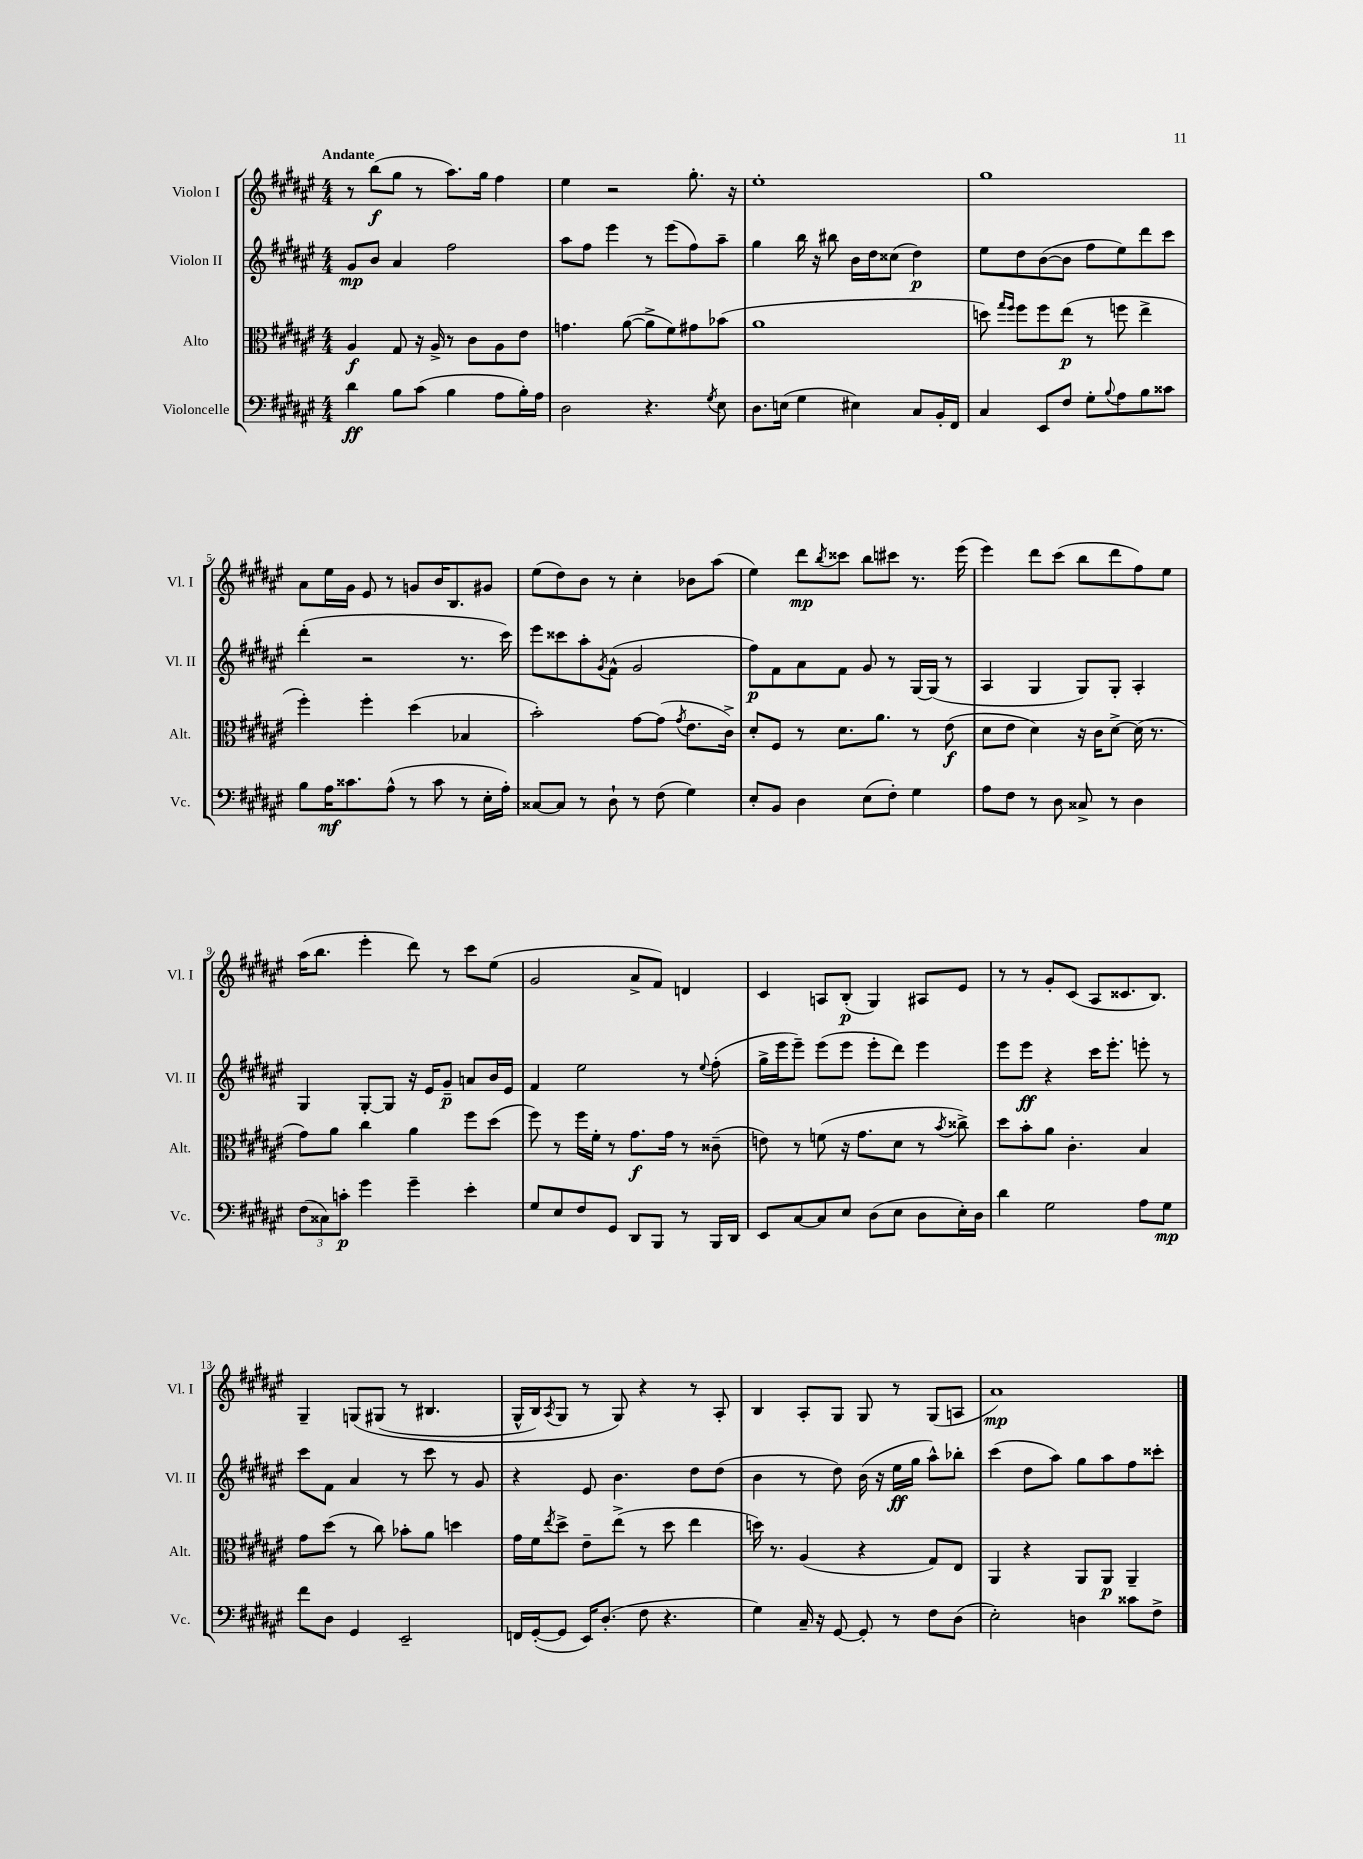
<<
\new StaffGroup <<
\new Staff = "s0" \with { instrumentName = "Violon I" shortInstrumentName = "Vl. I" } {
    \clef treble \key fis \major \numericTimeSignature \time 4/4 \tempo "Andante"
    r8 b''8\f( gis''8 r8 ais''8.) gis''16 fis''4 |
    eis''4 r2 gis''8.-. r16 |
    eis''1-. |
    gis''1 |
    ais'8 eis''16 gis'16 eis'8 r8 g'8 b'16 b8. gis'8 |
    eis''8( dis''8) b'8 r8 cis''4-. bes'8 ais''8( |
    eis''4) dis'''8\mp \acciaccatura { b''8 } cisis'''8 b''8 cis'''8 r8. eis'''16( |
    eis'''4) dis'''8 cis'''8( b''8 dis'''8 fis''8) eis''8 |
    ais''16( b''8. eis'''4-. dis'''8) r8 cis'''8 eis''8( |
    gis'2 ais'8-> fis'8) d'4 |
    cis'4 a8 b8-.\p( gis4) ais8 eis'8 |
    r8 r8 gis'8-. cis'8( ais8 cisis'8. b8.) |
    gis4-- g8\( gis8( r8 bis4. |
    gis16-^ b16) \acciaccatura { ais8 } gis8 r8 gis8\) r4 r8 ais8-. |
    b4 ais8-. gis8 gis8 r8 gis8( a8 |
    ais'1\mp) \bar "|." |
}
\new Staff = "s1" \with { instrumentName = "Violon II" shortInstrumentName = "Vl. II" } {
    \clef treble \key fis \major \numericTimeSignature \time 4/4
    gis'8\mp b'8 ais'4 fis''2 |
    ais''8 fis''8 eis'''4 r8 eis'''8( fis''8) ais''8-- |
    gis''4 b''16 r16 bis''8 b'16 dis''16 cisis''8( dis''4\p) |
    eis''8 dis''8 b'8~( b'8 fis''8 eis''8) dis'''8 cis'''8 |
    dis'''4-.( r2 r8. cis'''16) |
    eis'''8 cisis'''8 ais''8-. \acciaccatura { gis'8 } fis'8-^( gis'2 |
    fis''8\p) fis'8 ais'8 fis'8 gis'8 r8 gis16~ gis16( r8 |
    ais4 gis4 gis8) gis8-. ais4-. |
    gis4 gis8~-. gis8 r16 eis'16 gis'8--\p a'8 b'16 eis'16 |
    fis'4 eis''2 r8 \appoggiatura { eis''8 } fis''8-.( |
    gis''16-> eis'''16 eis'''8--) eis'''8( eis'''8 eis'''8-. dis'''8) eis'''4 |
    eis'''8 eis'''8\ff r4 cis'''16 eis'''8.-. e'''8-. r8 |
    cis'''8 fis'8 ais'4 r8 cis'''8 r8 gis'8 |
    r4 eis'8 b'4. dis''8 dis''8( |
    b'4 r8 dis''8) b'16( r16 eis''16\ff gis''16 ais''8-^) bes''8-. |
    cis'''4( dis''8 ais''8) gis''8 ais''8 fis''8 cisis'''8-. \bar "|." |
}
\new Staff = "s2" \with { instrumentName = "Alto" shortInstrumentName = "Alt." } {
    \clef alto \key fis \major \numericTimeSignature \time 4/4
    ais4\f gis8 r16 ais16-> r8 cis'8 ais8 eis'8 |
    g'4. ais'8~( ais'8-> fis'8) gis'8 bes'8( |
    ais'1 |
    d''8) \grace { gis''16 fis''16 } fis''8 fis''8 eis''8\p( r8 f''8 eis''4-> |
    fis''4-.) fis''4-. dis''4( bes4 |
    b'2-.) gis'8~ gis'8( \acciaccatura { gis'8 } eis'8. cis'16->) |
    dis'8-. fis8 r8 dis'8. ais'8. r8 eis'8\f( |
    dis'8 eis'8 dis'4) r16 cis'16 dis'8~-> dis'16( r8. |
    gis'8) ais'8 cis''4 ais'4 fis''8 dis''8( |
    fis''8) r8 fis''16 fis'16-. r8 gis'8.\f gis'16 r8 cisis'8--( |
    e'8) r8 f'8( r16 gis'8. dis'8 r8 \acciaccatura { b'8 } cisis''8->) |
    dis''8 b'8-. ais'8 cis'4.-. b4 |
    gis'8 dis''8( r8 cis''8) bes'8-. ais'8 d''4 |
    gis'16 fis'16 \acciaccatura { eis''8 } dis''8-> eis'8-- eis''8->( r8 dis''8 eis''4 |
    d''16) r8. ais4( r4 gis8) eis8 |
    ais,4 r4 ais,8 ais,8\p ais,4-- \bar "|." |
}
\new Staff = "s3" \with { instrumentName = "Violoncelle" shortInstrumentName = "Vc." } {
    \clef bass \key fis \major \numericTimeSignature \time 4/4
    dis'4\ff b8 cis'8( b4 ais8 b16-.) ais16 |
    dis2 r4. \acciaccatura { gis8 } eis8 |
    dis8. e16( gis4 eis4) cis8 b,16-. fis,16 |
    cis4 eis,8 fis8 gis8-. \appoggiatura { b8 } ais8 b8 cisis'8 |
    b8 ais16\mf cisis'8. ais8-^( r8 cisis'8 r8 eis16-. ais16-.) |
    cisis8~ cisis8 r8 dis8-! r8 fis8( gis4) |
    eis8-. b,8 dis4 eis8( fis8-.) gis4 |
    ais8 fis8 r8 dis8 cisis8-> r8 dis4 |
    \tuplet 3/2 { fis8( cisis8) c'8-.\p } gis'4 gis'4-- eis'4-. |
    gis8 eis8 fis8 gis,8 dis,8 b,,8 r8 b,,16 dis,16 |
    eis,8 cis8~ cis8 eis8 dis8( eis8 dis8 eis16-.) dis16 |
    dis'4 gis2 ais8 gis8\mp |
    fis'8 dis8 gis,4 eis,2-- |
    f,16 gis,16~-.( gis,8 eis,16) dis8.-.( fis8 r4. |
    gis4) cis16-- r16 gis,8~ gis,8-. r8 fis8 dis8( |
    eis2-.) d4 cisis'8 fis8-> \bar "|." |
}
>>
>>
